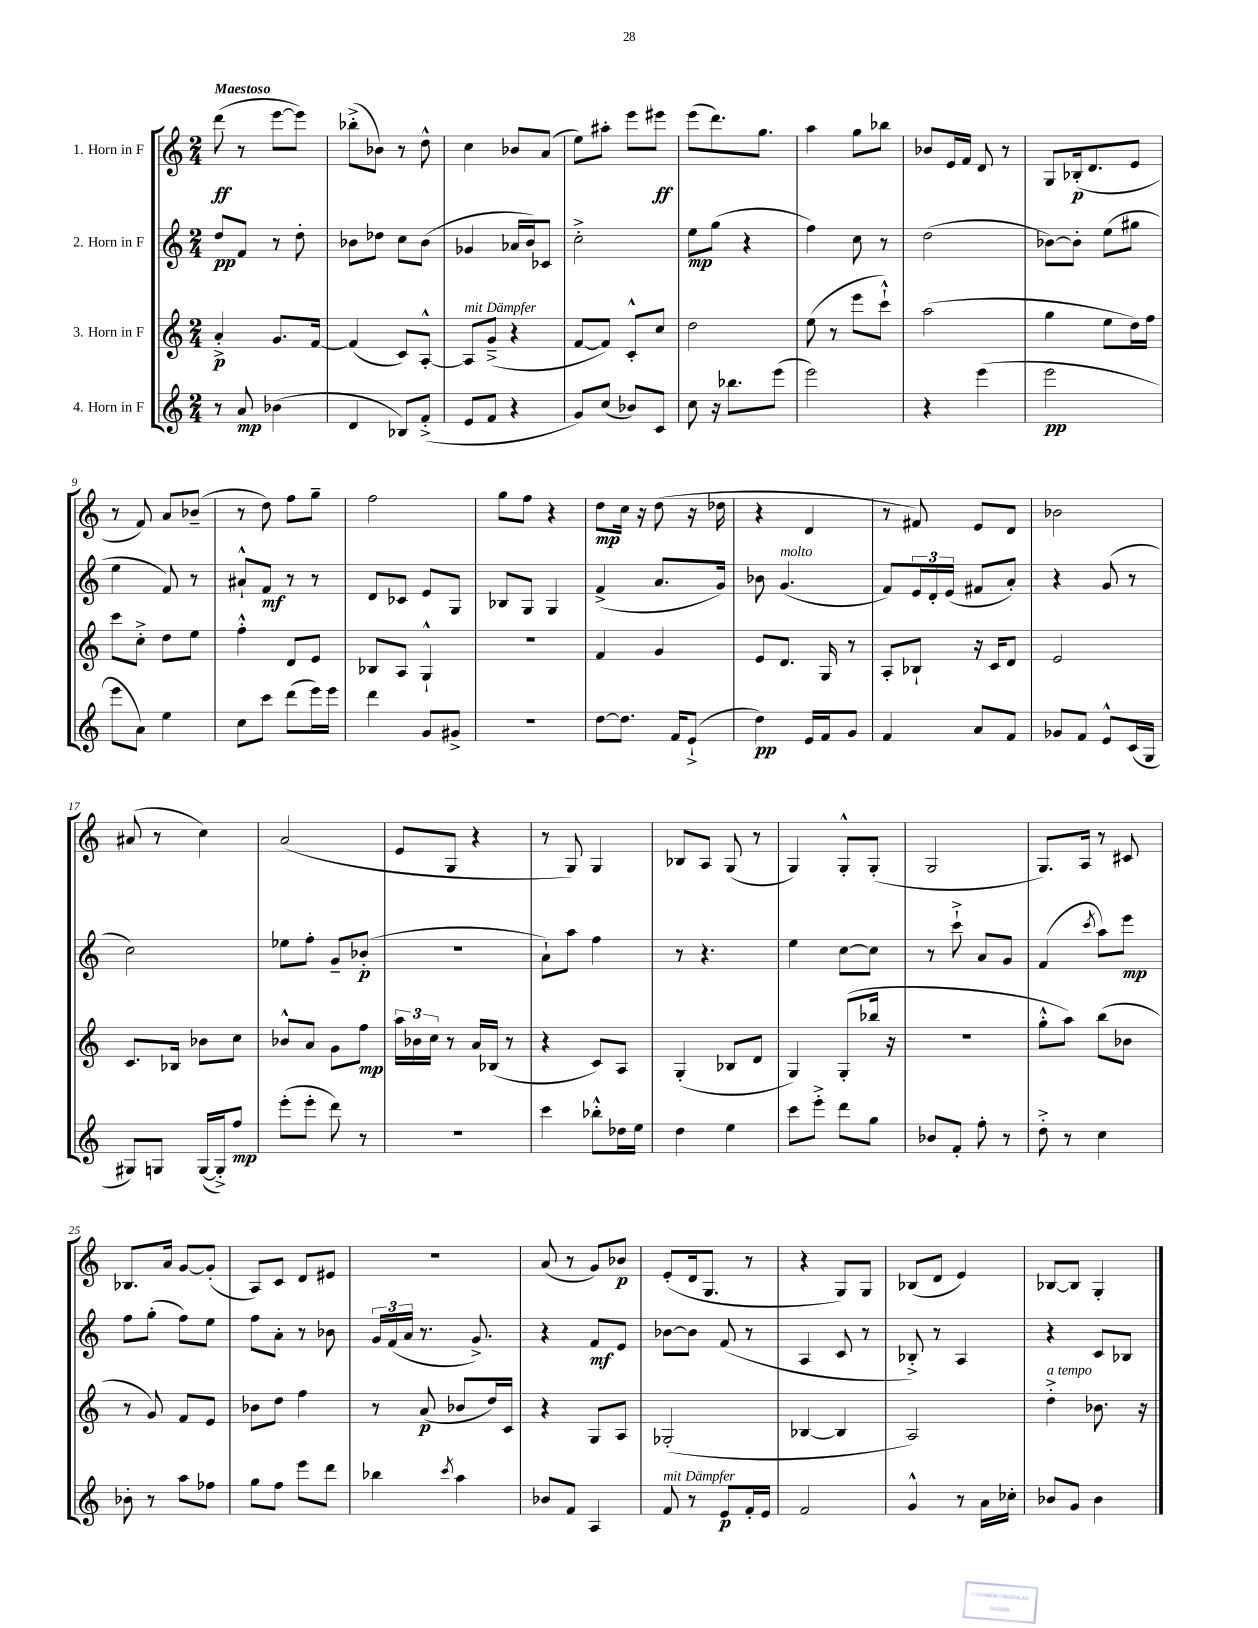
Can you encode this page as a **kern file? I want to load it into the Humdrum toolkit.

**kern	**kern	**kern	**kern
*staff4	*staff3	*staff2	*staff1
*clefG2	*clefG2	*clefG2	*clefG2
*k[]	*k[]	*k[]	*k[]
*M2/4	*M2/4	*M2/4	*M2/4
8r	4a'^	8dd	(8ddd
8a	.	8f	8r
(4b-	8.g	8r	[8eee
.	.	8dd'	8eee])
.	[16f	.	.
=	=	=	=
4d	(4f]	8b-	(8bb-'^
.	.	8dd-	8b-)
8B-)	8c)	8cc	8r
(8f'^	[8A'^^	(8b-	8dd^^
=	=	=	=
8e	8A]	4g-	4cc
8f	(8g~^	.	.
4r	4r	16a-	8b-
.	.	16b)	.
.	.	8c-	(8a
=	=	=	=
8g)	[8f	2cc'^	8ee)
(8cc	8f])	.	8aa#'
8b-)	8c'^^	.	8eee
8c	8cc	.	8eee#
=	=	=	=
8cc	2dd	8ee	(8eee
16r	.	(8gg	8.ddd)
8.bb-	.	.	.
.	.	4r	.
.	.	.	8.gg
(8eee	.	.	.
=	=	=	=
2eee)	(8ee	4ff)	4aa
.	8r	.	.
.	8eee	8cc	8gg
.	8ccc`^^)	8r	8bb-
=	=	=	=
4r	(2aa	(2dd	8b-
.	.	.	16e
.	.	.	16f
(4eee	.	.	8d
.	.	.	8r
=	=	=	=
2eee	4gg	[8b-)	8G
.	.	8b-']	(16B-'
.	.	.	8.d
.	8ee	(8ee	.
.	16dd)	8gg#	8e
.	16ff	.	.
=	=	=	=
8eee	8ccc	4ee	8r
8a)	8cc'^	.	8f)
4ee	8dd	8f)	8a
.	8ee	8r	(8b-~
=	=	=	=
8cc	4ff'^^	8a#`^^	8r
8ccc	.	8f	8dd)
(8ddd	8d	8r	8ff
16eee)	8e	8r	8gg~
16eee	.	.	.
=	=	=	=
4ddd	8B-	8d	2ff
.	8A	8c-	.
8g	4G`^^	8e	.
8g#^	.	8G	.
=	=	=	=
2r	2r	8B-	8gg
.	.	8G	8ff
.	.	4G	4r
=	=	=	=
[8dd	4f	(4f^	8dd
8.dd]	.	.	16cc
.	.	.	16r
.	4g	8.a	(8dd
16f	.	.	.
(8e`^	.	.	16r
.	.	16g)	16dd-
=	=	=	=
4dd)	8e	8b-	4r
.	8.d	(4.g	.
16e	.	.	4d
16f	16G	.	.
8g	8r	.	.
=	=	=	=
4f	8A'	8f)	8r
.	8B-`	24e	8f#)
.	.	24d'	.
.	.	(24e	.
8a	16r	8f#	8e
.	16c	.	.
8f	8d	8a')	8d
=	=	=	=
8g-	2e	4r	2b-
8f	.	.	.
8e^^	.	(8g	.
(16c	.	8r	.
16G	.	.	.
=	=	=	=
8G#)	8.c	2cc)	(8a#
8G	.	.	8r
.	16B-	.	.
([16G	8b-	.	4cc)
16G'^])	.	.	.
8ff	8cc	.	.
=	=	=	=
(8eee'	8b-^^	8ee-	(2a
8eee'	8a	8ff'	.
8ddd)	8g	8g~	.
8r	8ff	(8b-'	.
=	=	=	=
2r	24aa	2r	8e
.	24b-	.	.
.	24cc	.	.
.	8r	.	8G
.	16a	.	4r
.	(16B-	.	.
.	8r	.	.
=	=	=	=
4ccc	4r	8a`)	8r
.	.	8aa	8G)
8bb-'^^	8c)	4ff	4G
16dd-	8A	.	.
16ee	.	.	.
=	=	=	=
4dd	(4G'	8r	8B-
.	.	4.r	8A
4ee	8B-	.	(8G
.	8d	.	8r
=	=	=	=
8ccc	4G)	4ee	4G)
8eee'^	.	.	.
8ddd	(8G'	[8cc	8G'^^
8gg	16bb-	8cc]	(8G'
.	16r	.	.
=	=	=	=
8b-	2r	8r	2G
8f'	.	8ccc`^	.
8ff'	.	8a	.
8r	.	8g	.
=	=	=	=
8dd'^	8gg'^^	(4f	8.G)
8r	8aa)	.	.
.	.	.	16A
.	.	8qccc	.
4cc	(8bb	8aa)	8r
.	8b-	8eee	8c#
=	=	=	=
8b-'	8r	8ff	8.B-
8r	8g)	(8gg'	.
.	.	.	16a
8aa	8f	8ff)	[8g
8ff-	8e	8ee	(8g']
=	=	=	=
8gg	8b-	8ff	8A)
8ff	8dd	8a'	8c
8eee	4ff	8r	8d
8ddd	.	8b-	8e#
=	=	=	=
4bb-	8r	24g	2r
.	.	(24f	.
.	.	24a	.
.	(8a	8.r	.
8qccc	.	.	.
4aa	8b-	.	.
.	.	8.g^)	.
.	16dd)	.	.
.	16c	.	.
=	=	=	=
8b-	4r	4r	(8a
8f	.	.	8r
4A	8G	8f	8g)
.	8A	8e	8b-
=	=	=	=
8f	(2G-'	[8b-	(8e'
8r	.	8b-]	16d
.	.	.	8.G
8e	.	(8f	.
16f'	.	8r	8r
16e	.	.	.
=	=	=	=
2f	[4B-	4A	4r
.	4B-]	8c	8G)
.	.	8r	8G
=	=	=	=
4g^^	2A)	8B-'^)	(8B-
.	.	8r	8d
8r	.	4A	4e)
16a	.	.	.
16cc-'	.	.	.
=	=	=	=
8b-	4dd'^	4r	[8B-
8g	.	.	8B-]
4b-	8.b-	8c	4G'
.	.	8B-	.
.	16r	.	.
==	==	==	==
*-	*-	*-	*-
